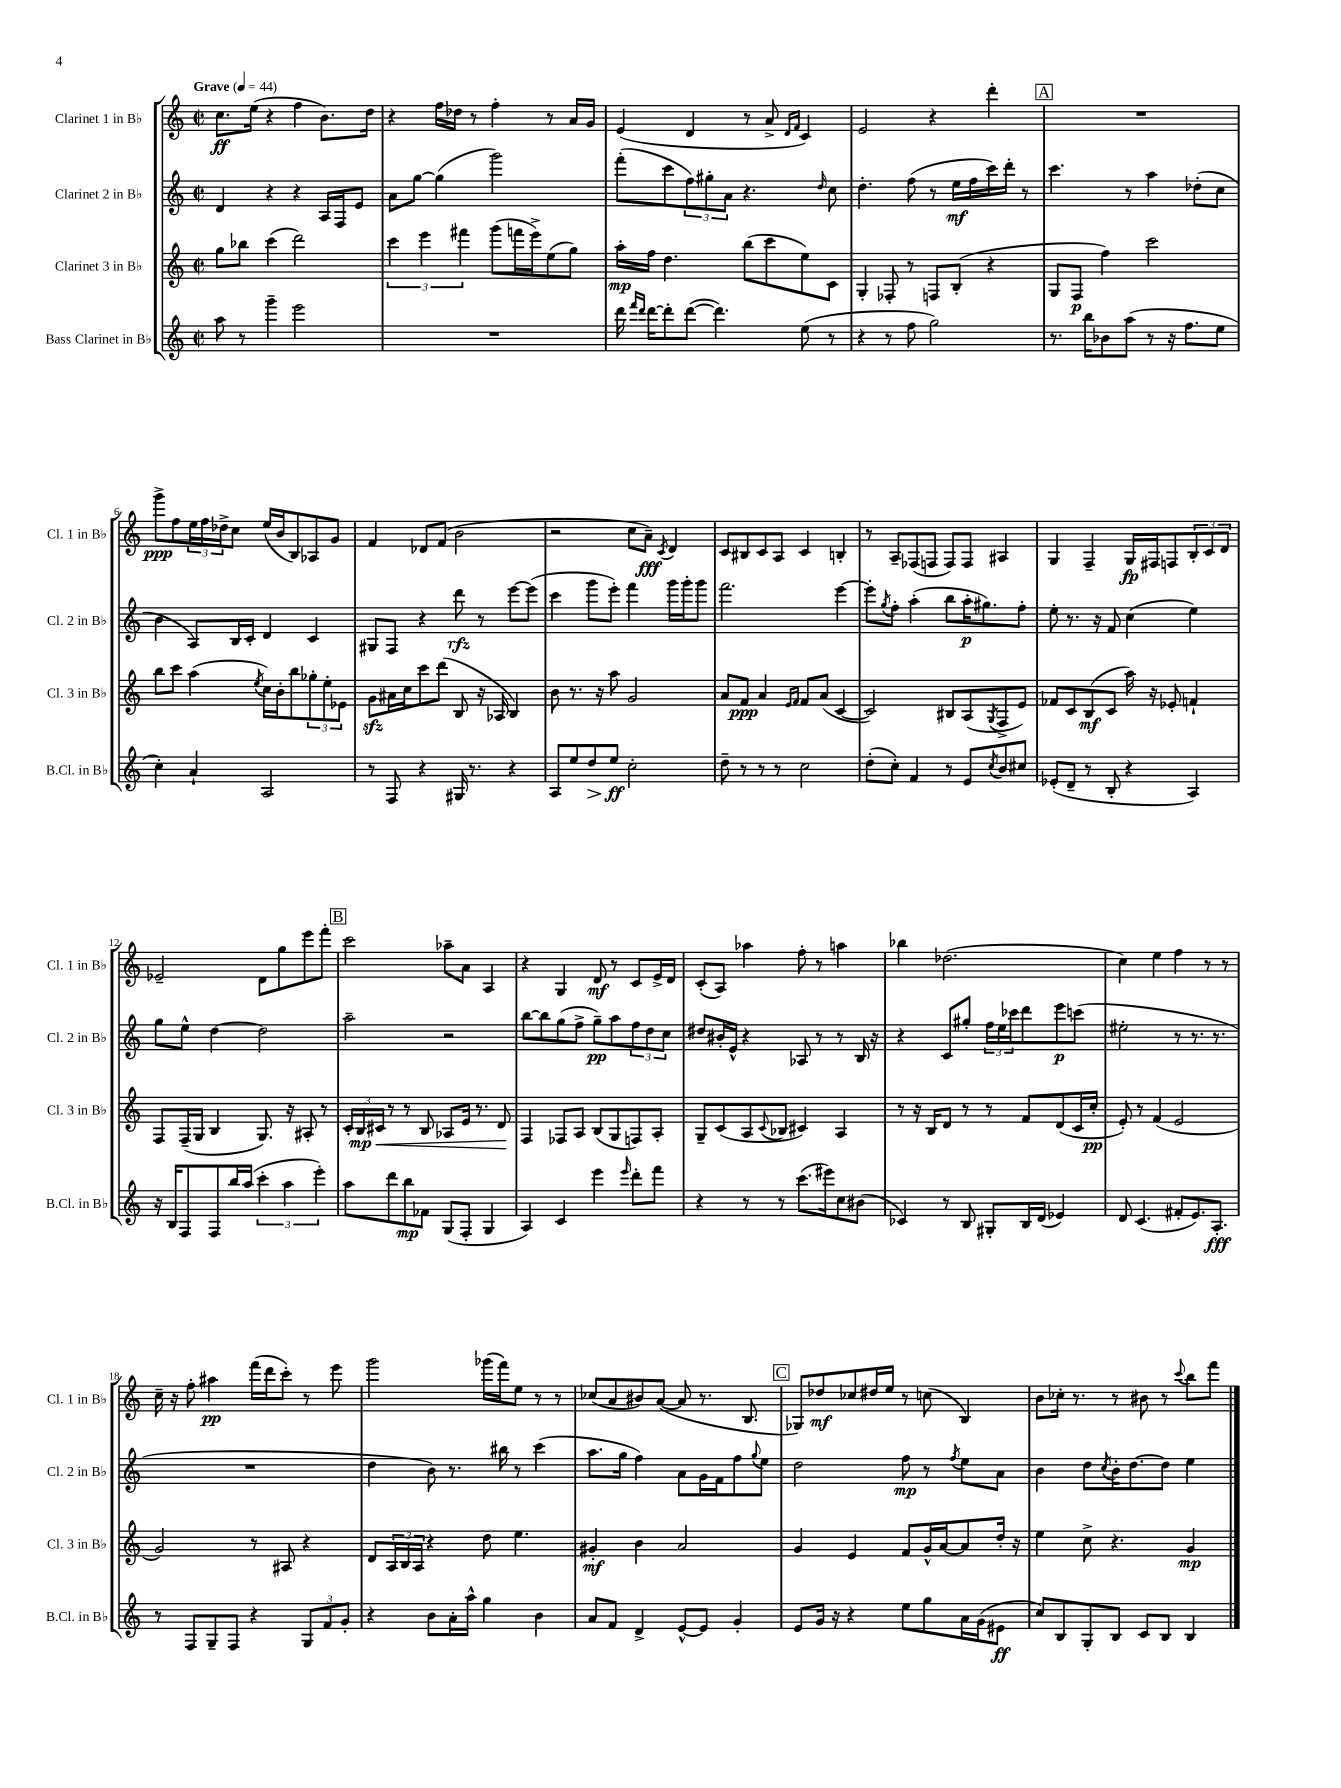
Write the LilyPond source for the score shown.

<<
\new StaffGroup <<
\new Staff = "s0" \with { instrumentName = "Clarinet 1 in Bb" shortInstrumentName = "Cl. 1 in Bb" } {
    \clef treble \key c \major \defaultTimeSignature \time 2/2 \tempo "Grave" 4 = 44
    c''8.\ff e''16( r4 f''4 b'8.) d''16 |
    r4 f''16 des''16 r8 f''4-. r8 a'16 g'16 |
    e'4( d'4 r8 a'8-> \grace { d'16 f'16 } c'4) |
    e'2 r4 d'''4-. |
    \mark \markup { \box "A" } R1 |
    g'''8->\ppp f''8 \tuplet 3/2 { e''16 f''16 des''16-> } c''8 e''16( b'16 b8) aes8 g'8 |
    f'4 des'8 f'8( b'2 |
    r2 c''8 a'8--\fff) \acciaccatura { c'8 } d'4 |
    c'8 bis8 c'8 a8 c'4 b4-. |
    r8 a8-- fes8( f8 f8) f8 ais4 |
    g4 f4-- g16\fp fis16 f8 \tuplet 3/2 { b8-. c'8 d'8 } |
    ees'2-- d'8 g''8 e'''8 f'''8-. |
    \mark \markup { \box "B" } c'''2 aes''8-- a'8 a4 |
    r4 g4 d'8\mf r8 c'8 e'16-> d'16 |
    c'8-.( a8) aes''4 f''8-. r8 a''4 |
    bes''4 des''2.( |
    c''4) e''4 f''4 r8 r8 |
    c''16-- r16 f''8-. ais''4\pp f'''16( d'''16 c'''8-.) r8 e'''8 |
    g'''2 ges'''16( f'''16) e''8 r8 r8 |
    ces''8( a'8 bis'8) a'8~( a'8 r8. b8. |
    \mark \markup { \box "C" } ges8) des''8\mf ces''8 dis''16 e''16 r8 c''8( b4) |
    b'8 ces''16-. r8. r8 bis'8 r8 \appoggiatura { c'''8 } b''8 f'''8 \bar "|." |
}
\new Staff = "s1" \with { instrumentName = "Clarinet 2 in Bb" shortInstrumentName = "Cl. 2 in Bb" } {
    \clef treble \key c \major \defaultTimeSignature \time 2/2
    d'4 r4 r4 a16 f16 e'8 |
    a'8 g''8~ g''4( g'''2) |
    f'''8-.( c'''8 \tuplet 3/2 { f''8) gis''8-. a'8 } r4. \grace { d''16 } c''8 |
    d''4.-. f''8( r8 e''16\mf f''16 c'''16) d'''16-. r8 |
    \mark \markup { \box "A" } c'''4. r8 a''4 des''8-.( c''8 |
    b'4 a8) b16 c'16-. d'4 c'4 |
    gis8 f8 r4 d'''8\rfz r8 e'''8~ e'''8( |
    c'''4 g'''8 e'''8-.) f'''4 g'''16 g'''16-. g'''8 |
    f'''2. e'''4~ |
    e'''8-. \acciaccatura { g''8 } f''8-. a''4-.( b''8 a''16-.\p gis''8.) f''8-. |
    e''8-. r8. r16 f'8 c''4( e''4) |
    g''8 e''8-^ d''4~ d''2 |
    \mark \markup { \box "B" } a''2-- r2 |
    b''8~ b''8 g''8( f''8-> g''8--\pp) a''8 \tuplet 3/2 { f''8 d''8 c''8 } |
    dis''8 bis'16-. e'16-^ r4 aes8 r8 r8 b16 r16 |
    r4 c'8 gis''8-. \tuplet 3/2 { f''16 e''16 ces'''16 } d'''8 e'''8\p c'''8( |
    eis''2-. r8 r8. r8. |
    R1 |
    d''4 b'8) r8. bis''16 r8 c'''4( |
    a''8. g''16 f''4) a'8 g'16 f'16 f''8 \appoggiatura { g''8 } e''8 |
    \mark \markup { \box "C" } d''2 f''8\mp r8 \acciaccatura { f''8 } e''8 a'8 |
    b'4 d''8 \acciaccatura { c''8 } b'16-. d''8.~ d''8 e''4 \bar "|." |
}
\new Staff = "s2" \with { instrumentName = "Clarinet 3 in Bb" shortInstrumentName = "Cl. 3 in Bb" } {
    \clef treble \key c \major \defaultTimeSignature \time 2/2
    g''8 bes''8 c'''4( d'''2) |
    \tuplet 3/2 { c'''4 e'''4 fis'''4 } g'''8( f'''16 e'''16->) e''8( g''8) |
    a''16-.\mp f''16 d''4. b''8( c'''8 e''8) c'8 |
    g4-. fes8-. r8 f8 b8-.( r4 |
    \mark \markup { \box "A" } g8 f8\p f''4) c'''2 |
    b''8 c'''8 a''4( \acciaccatura { e''8 } c''16) b'16-. b''8 \tuplet 3/2 { ges''8-. e''8-. ees'8 } |
    g'8\sfz ais'16 c''16 c'''8 d'''8( b8 r16 aes16 b4) |
    b'8 r8. r16 a''8 g'2 |
    a'8 f'8\ppp a'4 \grace { e'16 f'16 } f'8 a'8( c'4~ |
    c'2) bis8 a8( \acciaccatura { g8 } f8-> e'8) |
    fes'8 c'8 b8\mf( c'8 a''16) r16 ees'8-. f'4-! |
    f8 f16--( g16 b4 g8.) r16 ais8-. r8 |
    \mark \markup { \box "B" } \tuplet 3/2 { c'16-. b16\mp cis'16\< } r8 r8 b8 aes8 e'16 r8. d'8\! |
    f4 fes8 a8 b8( g8 f8) a8-. |
    g8-- c'8( a8 \appoggiatura { c'8 } bes8 cis'4) a4 |
    r8 r16 b16 d'8 r8 r8 f'8 d'8( c'16 c''16-.\pp |
    e'8-.) r8 f'4( e'2 |
    g'2) r8 ais8 r4 |
    d'8 \tuplet 3/2 { a16 b16 a16 } r4 d''8 e''4. |
    gis'4-.\mf b'4 a'2 |
    \mark \markup { \box "C" } g'4 e'4 f'8 g'16-^ a'16~ a'8 d''16-. r16 |
    e''4 c''8-> r4. g'4\mp \bar "|." |
}
\new Staff = "s3" \with { instrumentName = "Bass Clarinet in Bb" shortInstrumentName = "B.Cl. in Bb" } {
    \clef treble \key c \major \defaultTimeSignature \time 2/2
    a''8 r8 g'''4-- e'''2 |
    R1 |
    d'''16 \grace { f'''16 d'''16 } d'''16~ d'''8-. d'''8~( d'''4.) e''8( r8 |
    r4 r8 f''8 g''2) |
    \mark \markup { \box "A" } r8. b''16 bes'8 a''8( r8 r16 f''8. e''8 |
    c''4-.) a'4-! a2 |
    r8 f8 r4 gis16 r8. r4 |
    a8 e''8 d''8\> e''8\ff\! c''2-. |
    d''8-- r8 r8 r8 c''2 |
    d''8-.( c''8-.) f'4 r8 e'8 \acciaccatura { c''8 } b'8 cis''8 |
    ees'8-.( d'8-- r8 b8-. r4 a4) |
    r16 b16 f8 f8 b''16 a''16( \tuplet 3/2 { c'''4-. a''4 e'''4-.) } |
    \mark \markup { \box "B" } a''8 d'''8 b''8\mp fes'8 g8( f8-. g4 |
    a4) c'4 e'''4 \grace { e'''16 } d'''8-. f'''8 |
    r4 r8 r8 c'''8.( eis'''16) c''8 bis'8( |
    ces'4) r8 b8 gis8-. b16 d'16( ees'4) |
    d'8 c'4.( fis'8-. e'8.) a8.-.\fff |
    r8 f8 g8-- f8 r4 \tuplet 3/2 { g8 f'8 g'8-. } |
    r4 b'8 a'16-. a''16-^ g''4 b'4 |
    a'8 f'8 d'4-> e'8~-^ e'8 g'4-. |
    \mark \markup { \box "C" } e'8 g'16 r16 r4 e''8 g''8 a'16 g'16( eis'8\ff |
    c''8) b8 g8-. b8 c'8 b8 b4 \bar "|." |
}
>>
>>
